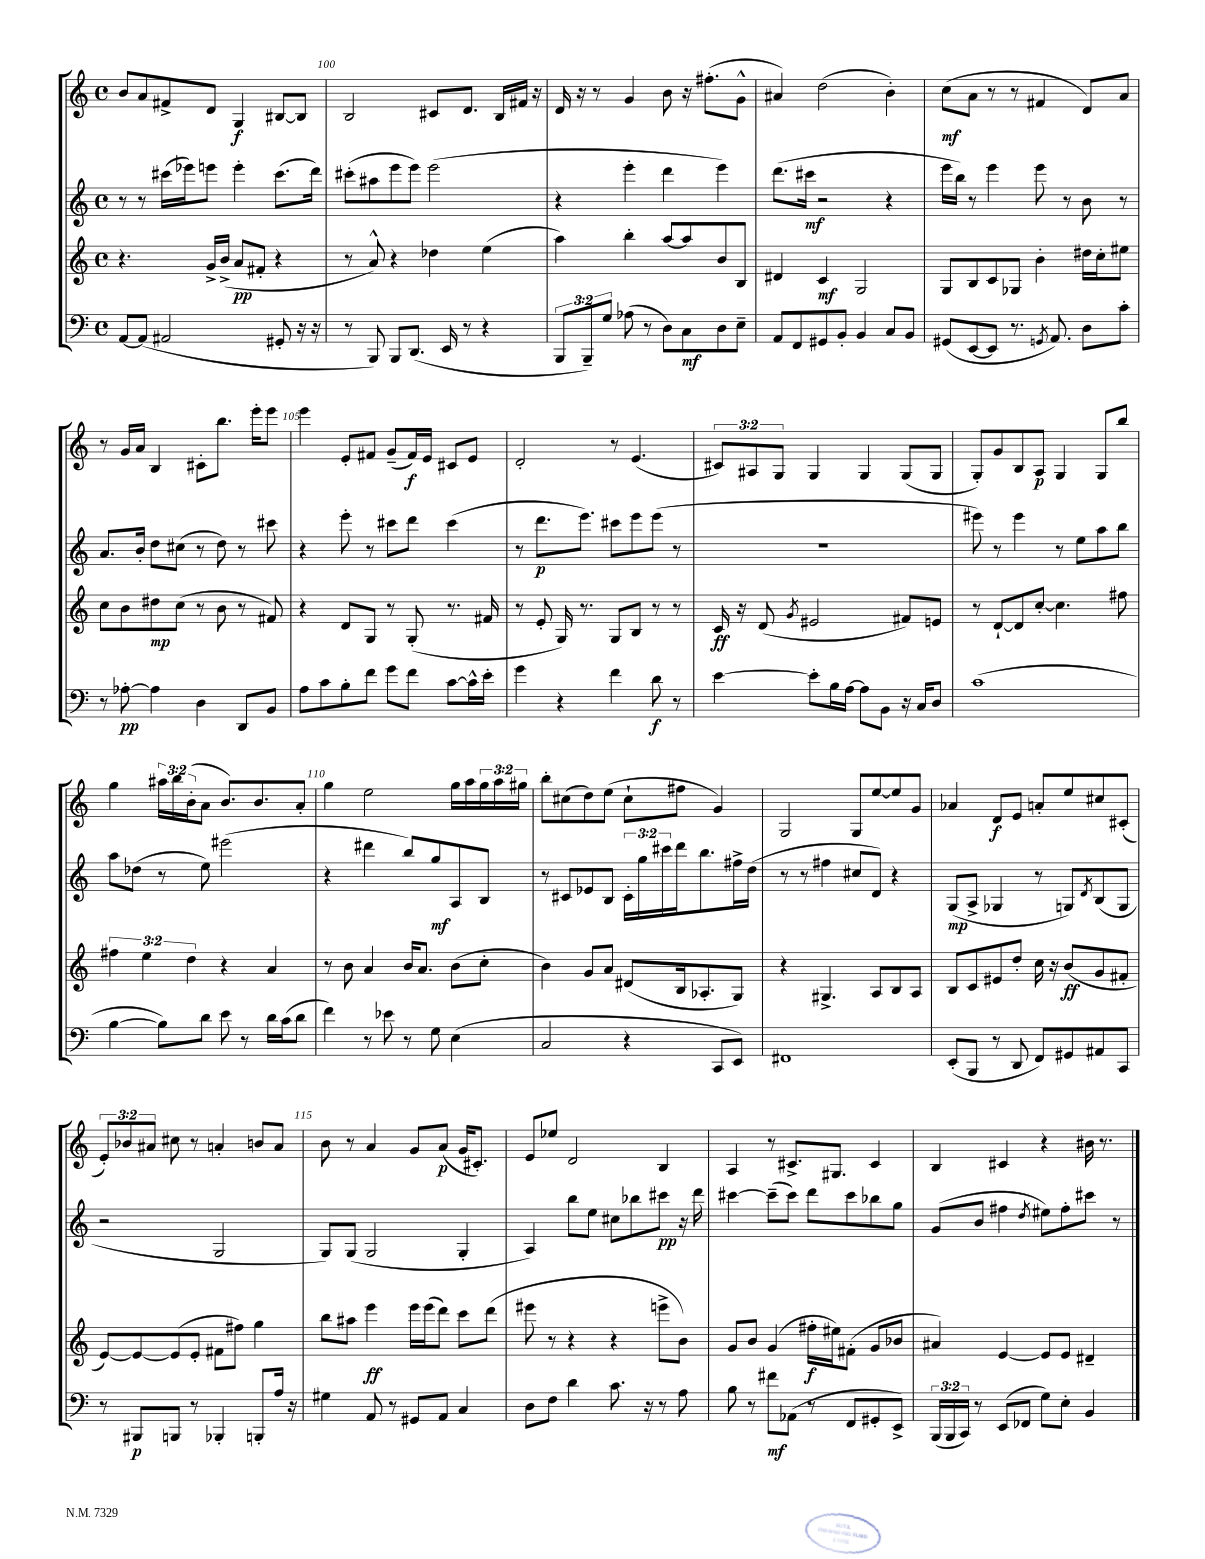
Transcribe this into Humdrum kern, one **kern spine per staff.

**kern	**kern	**kern	**kern
*staff4	*staff3	*staff2	*staff1
*clefF4	*clefG2	*clefG2	*clefG2
*k[]	*k[]	*k[]	*k[]
*M4/4	*M4/4	*M4/4	*M4/4
*met(c)	*met(c)	*met(c)	*met(c)
[8AA	4.r	8r	8b
(8AA]	.	8r	8a
2AA#	.	(16ccc#	8f#^
.	.	16eee-)	.
.	16g^	8eee	8d
.	(16b^	.	.
.	8a	4eee'	4G
.	8f#'	.	.
8GG#'	4r	(8.ccc#	[8B#
16r	.	.	8B#]
16r	.	16ddd)	.
=	=	=	=
8r	8r	(8ccc#'	2B
8BBB)	8a^^)	8aa#	.
8BBB	4r	8eee	.
(8.DD	.	8eee)	.
.	4dd-	(2eee	8c#
16EE	.	.	.
8r	.	.	8.d
4r	(4ee	.	.
.	.	.	16B
.	.	.	16f#
.	.	.	16r
=	=	=	=
12BBB	4aa)	4r	16d
.	.	.	16r
12BBB~)	.	.	.
.	.	.	8r
12G	.	.	.
(8A-	4bb'	4eee'	4g
8r	.	.	.
8D)	[8aa	4ddd	8b
8C	8aa]	.	16r
.	.	.	(8.ff#'
8D	8b	4eee)	.
8E~	8B	.	8g^^
=	=	=	=
8AA	4d#	(8.ddd	4a#)
8FF	.	.	.
.	.	16ccc#	.
8GG#	4c	2r	(2dd
8BB'	.	.	.
4BB	2G	.	.
8C	.	4r	4b')
8BB	.	.	.
=	=	=	=
(8GG#	8G	16eee	(8cc
.	.	16bb)	.
[8EE	8B	8r	8a
8EE]	8c	4eee	8r
8.r	8G-	.	8r
.	4b'	8eee	4f#
8qGG	.	.	.
8.AA)	.	.	.
.	.	8r	.
8D	16dd#	8b	8d)
.	16cc'	.	.
8c'	8ee#	8r	8a
=	=	=	=
8r	8cc	8.a	8r
[8A-'	8b	.	16g
.	.	16b'	16a
4A-]	8dd#	8dd	4B
.	(8cc	(8cc#	.
4D	8r	8r	8c#'
.	8b	8dd)	8.bb
8DD	8r	8r	.
.	.	.	16eee'
8BB	8f#)	8ccc#	8eee
=	=	=	=
8A	4r	4r	4eee
8c	.	.	.
8B'	8d	8eee'	8e'
8f	8G	8r	8f#
8g	8r	8ccc#	(8g~
8f	(8G'	8ddd	16f#)
.	.	.	16e
[8c	8.r	(4ccc#	8c#
16c^^]	.	.	8e
16e'	16f#	.	.
=	=	=	=
4g	8r	8r	2d'
.	8e'	8.ddd	.
4r	16G)	.	.
.	8.r	8.eee)	.
4f	8G	8ccc#	8r
.	8B	8eee	(4.e
8d	8r	(8eee	.
8r	8r	8r	.
=	=	=	=
[4e	16c	1r	12c#)
.	16r	.	.
.	.	.	12A#
.	(8d	.	.
.	.	.	12G
.	8qg	.	.
8e']	2e#	.	4G
16B	.	.	.
[16A	.	.	.
8A]	.	.	4G
8BB	.	.	.
16r	8f#)	.	(8G
16C	.	.	.
8D	8e	.	8G
=	=	=	=
(1c	8r	8eee#)	8G')
.	[8d`	8r	8g
.	8d]	4eee#	8B
.	[8cc'	.	8A
.	4.cc]	8r	4G
.	.	8ee	.
.	.	8aa	8G
.	8ff#	8bb	8bb
=	=	=	=
[4B	6ff#	8aa	4gg
.	.	(8dd-	.
.	6ee	.	.
8B])	.	8r	24aa#
.	.	.	24bb
.	6dd	.	(24b'
8d	.	8ee)	8a
8e	4r	(2eee#	8.b)
8r	.	.	.
.	.	.	8.b
16d	4a	.	.
(16c	.	.	.
8d	.	.	8a'
=	=	=	=
4f)	8r	4r	4gg
.	8b	.	.
8r	4a	4ddd#	2ee
8e-	.	.	.
8r	16b	8bb)	.
.	8.a	.	.
8G	.	8gg	.
(4E	(8b	8A	16gg
.	.	.	16aa
.	8cc'	8B	24gg
.	.	.	24aa
.	.	.	24gg#
=	=	=	=
2C	4b)	8r	8bb'
.	.	8c#	(8cc#
.	8g	8e-	8dd)
.	8a	8B	(8ee
4r	(8d#	24c#'	8cc#`
.	.	24gg	.
.	.	24ccc#	.
.	16B	16ddd	8ff#
.	8.A-'	8.bb	.
8CC	.	.	4g)
8EE)	8G)	16ff#^	.
.	.	(16dd	.
=	=	=	=
1FF#	4r	8r	2G
.	.	8r	.
.	4.G#^	4ff#	.
.	.	8cc#	8G
.	8A	8d)	[8ee
.	8B	4r	8ee]
.	8A	.	8g
=	=	=	=
(8EE'	8B	(8G	4a-
8BBB	8c	8A^	.
8r	8e#	4G-	8d
8DD	8dd'	.	8e
8FF)	16cc	8r	8a'
.	16r	.	.
8GG#	(8b	8G)	8ee
.	.	8qd	.
8AA#	8g	(8B	8cc#
8CC	8f#'	8G	(8c#'
=	=	=	=
8r	[8e)	2r	12e')
.	.	.	12b-
8BBB#	8e_	.	.
.	.	.	12a#
8BBB	(8e]	.	8cc#
8r	8e'	.	8r
4BBB-'	8f#	2G	4a'
.	8ff#)	.	.
8BBB'	4gg	.	8b
16A	.	.	8a
16r	.	.	.
=	=	=	=
4G#	8bb	8G)	8b
.	8aa#	(8G	8r
8AA	4eee	2G	4a
8r	.	.	.
8GG#	16eee	.	8g
.	(16eee	.	.
8AA	8ddd)	.	(8a
4C	8ccc	4G'	16g
.	.	.	8.c#')
.	(8ddd	.	.
=	=	=	=
8D	8eee#	4A)	8e
8F	8r	.	8ee-
4d	4r	8bb	2d
.	.	8ee	.
8.c	4r	8cc#	.
.	.	8bb-	.
16r	.	.	.
8r	8eee^	8ccc#	4B
8A	8b)	16r	.
.	.	16ddd	.
=	=	=	=
8B	8g	[4ccc#	4A
8r	8b	.	.
8f#	(4g	(8ccc#~]	8r
(8AA-	.	8ccc#)	8.c#^
8r	16ff#'	8ddd	.
.	16ee#)	.	8.G#
8FF	(8f#'	8ccc#	.
8GG#'	8g	8bb-	4c#
8EE^)	8b-	8gg	.
=	=	=	=
(24BBB	4a#)	(8g	4B
24BBB	.	.	.
24CC)	.	.	.
8r	.	8b	.
(8EE	[4e	4ff#	4c#
8FF-	.	.	.
.	.	8qdd	.
8G)	8e]	8ee#)	4r
8E'	8e	8ff#'	.
4BB	4d#~	8ccc#	16b#
.	.	.	8.r
.	.	8r	.
==	==	==	==
*-	*-	*-	*-
